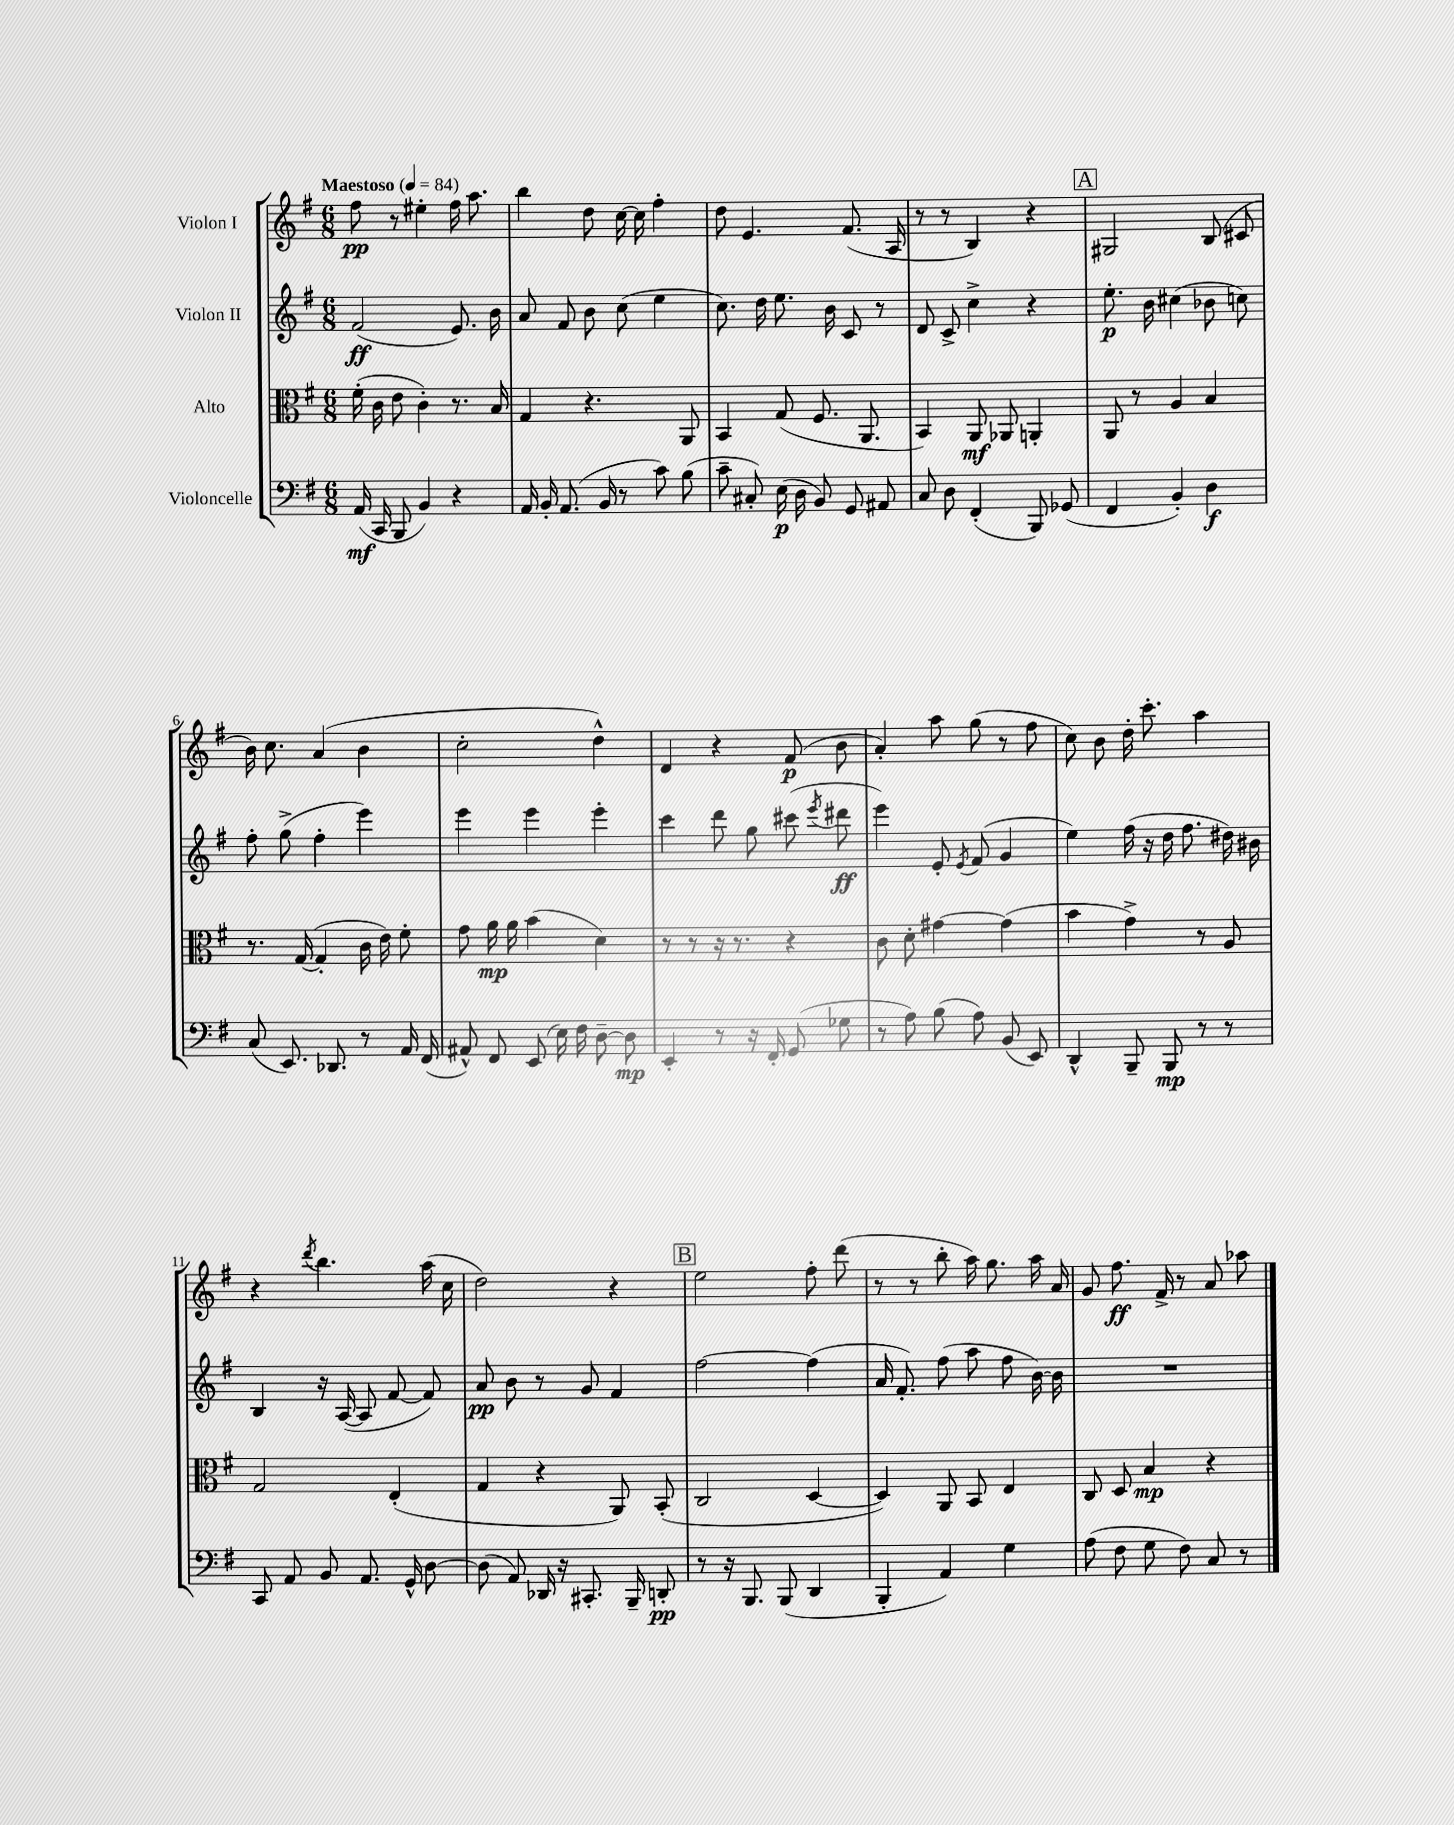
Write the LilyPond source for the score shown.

<<
\new StaffGroup <<
\new Staff = "s0" \with { instrumentName = "Violon I" } {
    \clef treble \key g \major \numericTimeSignature \time 6/8 \tempo "Maestoso" 4 = 84
    \autoBeamOff fis''8\pp r8 eis''4-. fis''16 a''8. |
    b''4 d''8 c''16~ c''16 fis''4-. |
    d''8 e'4. fis'8.( a16 |
    r8 r8 b4) r4 |
    \mark \markup { \box "A" } gis2 b8( cis'8 |
    b'16) c''8. a'4( b'4 |
    c''2-. d''4-^) |
    d'4 r4 fis'8\p( b'8 |
    a'4-.) a''8 g''8( r8 fis''8 |
    c''8) b'8 d''16-. c'''8.-. a''4 |
    r4 \acciaccatura { d'''8 } b''4. a''16( c''16 |
    d''2) r4 |
    \mark \markup { \box "B" } e''2 fis''8-. d'''8( |
    r8 r8 b''8-. a''16) g''8. a''16 a'16 |
    g'8 fis''8.\ff fis'16-> r8 a'8 aes''8 \bar "|." |
}
\new Staff = "s1" \with { instrumentName = "Violon II" } {
    \clef treble \key g \major \numericTimeSignature \time 6/8
    \autoBeamOff fis'2\ff( e'8.) b'16 |
    a'8 fis'8 b'8 c''8( e''4 |
    c''8.) d''16 e''8. b'16 c'8 r8 |
    d'8 c'8-> c''4-> r4 |
    \mark \markup { \box "A" } e''8.-.\p b'16 cis''4( bes'8 c''8) |
    fis''8-. g''8->( fis''4-. e'''4) |
    e'''4 e'''4 e'''4-. |
    c'''4 d'''8 g''8 cis'''8( \acciaccatura { e'''8 } dis'''8\ff |
    e'''4) e'8-. \acciaccatura { e'8 } fis'8( g'4 |
    e''4) fis''16( r16 d''16 fis''8. dis''16) bis'16 |
    b4 r16 a16~( a8 fis'8~ fis'8) |
    a'8\pp b'8 r8 g'8 fis'4 |
    \mark \markup { \box "B" } fis''2~ fis''4( |
    a'16 fis'8.-.) fis''8( a''8 fis''8 b'16~) b'16 |
    R2. \bar "|." |
}
\new Staff = "s2" \with { instrumentName = "Alto" } {
    \clef alto \key g \major \numericTimeSignature \time 6/8
    \autoBeamOff fis'16-.( c'16 e'8 c'4-.) r8. b16 |
    g4 r4. a,8 |
    b,4 g8( fis8. a,8. |
    b,4) a,8\mf aes,8 a,4-. |
    \mark \markup { \box "A" } a,8 r8 a4 b4 |
    r8. g16~( g4-. c'16 e'16) fis'8-. |
    g'8 a'16\mp a'16 b'4( d'4) |
    r8 r8 r16 r8. r4 |
    c'8 d'8-. gis'4~ gis'4( |
    b'4 g'4->) r8 a8 |
    g2 e4-.( |
    g4 r4 a,8) b,8-.( |
    \mark \markup { \box "B" } c2 d4~ |
    d4) a,8 b,8 e4 |
    c8 d8 b4\mp r4 \bar "|." |
}
\new Staff = "s3" \with { instrumentName = "Violoncelle" } {
    \clef bass \key g \major \numericTimeSignature \time 6/8
    \autoBeamOff a,16\mf( c,16 b,,8 b,4) r4 |
    a,16 b,16-. a,8.( b,16 r8 c'8) b8( |
    c'8-- cis8-.) e16\p( d16 b,8) g,8 ais,8 |
    c8 d8 fis,4-.( b,,8) ges,8( |
    \mark \markup { \box "A" } fis,4 b,4-.) d4\f |
    c8( e,8.) des,8. r8 a,16 fis,16( |
    ais,8-^) fis,8 e,8( e16) fis16 d8~-- d8\mp |
    e,4-. r8 r16 fis,16-. g,8( ges8 |
    r8 a8) b8( a8) b,8( e,8) |
    d,4-^ b,,8-- b,,8\mp r8 r8 |
    c,8 a,8 b,8 a,8. g,16-^ d8~ |
    d8( a,8) des,16 r16 cis,8.-. b,,16-- d,8-.\pp |
    \mark \markup { \box "B" } r8 r16 b,,8. b,,8( d,4 |
    b,,4-. a,4) g4 |
    a8( fis8 g8 fis8) c8 r8 \bar "|." |
}
>>
>>
